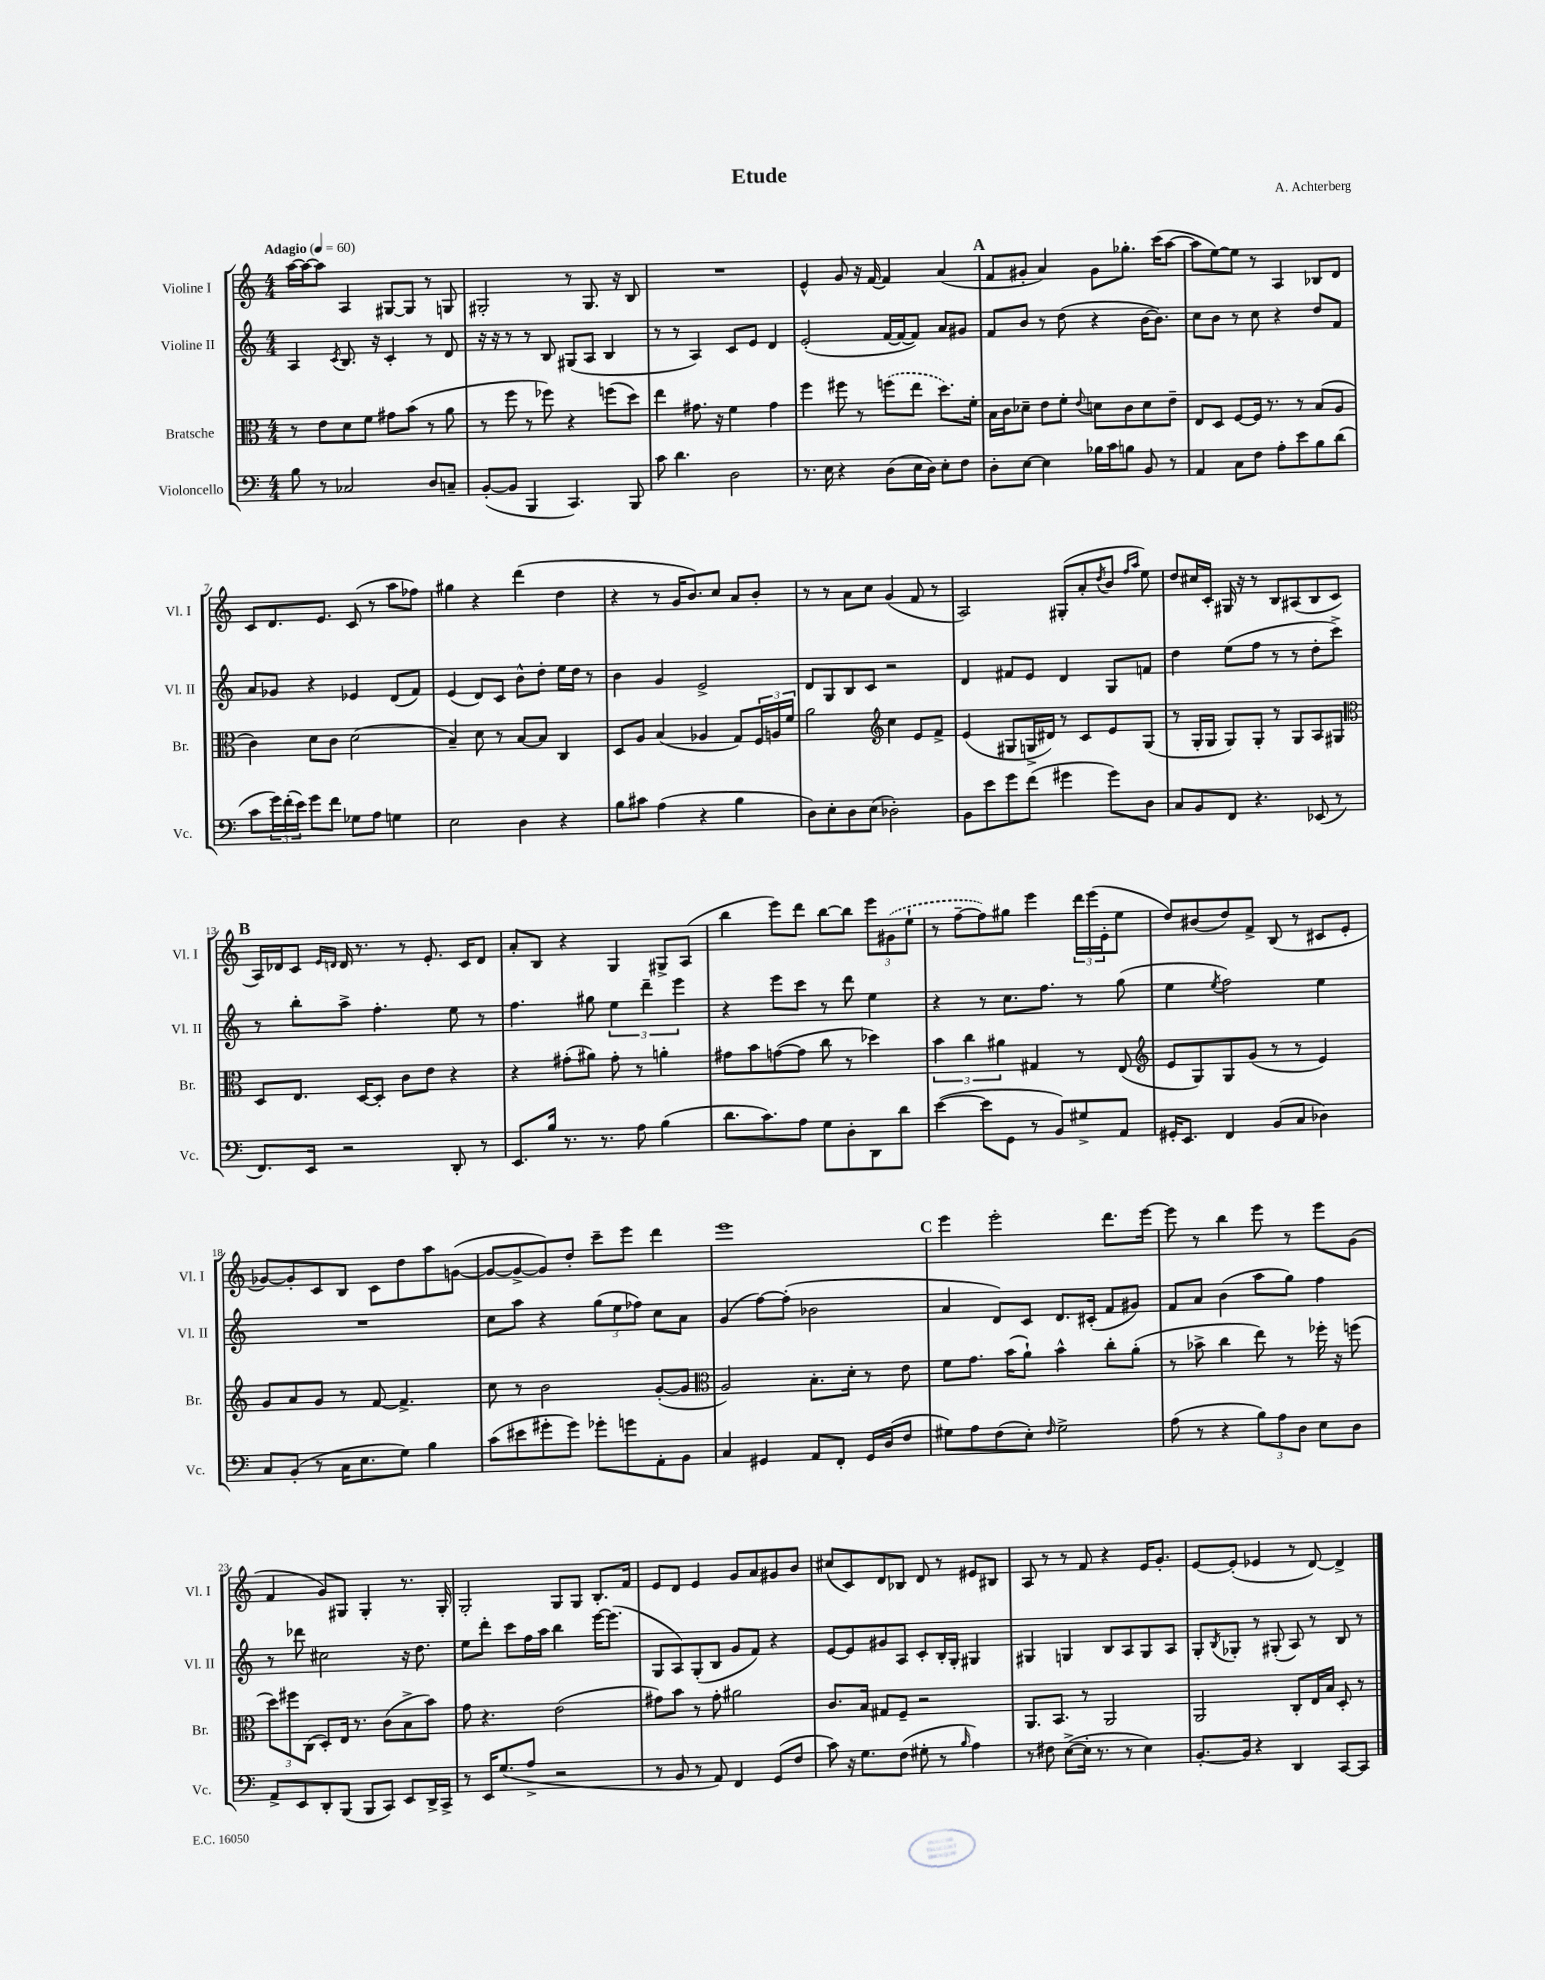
\header { title = "Etude" composer = "A. Achterberg" }
<<
\new StaffGroup <<
\new Staff = "s0" \with { instrumentName = "Violine I" shortInstrumentName = "Vl. I" } {
    \clef treble \key c \major \numericTimeSignature \time 4/4 \tempo "Adagio" 4 = 60
    a''16~ a''16~ a''8 a4 gis8~ gis8 r8 g8 |
    gis2-. r8 gis8. r16 b8 |
    R1 |
    e'4-^ g'8 r16 f'16~ f'4 a'4( |
    \mark \markup { \bold "A" } f'8 gis'8-. a'4) gis'8 ges''8.-. c'''16( a''8~ |
    a''8 e''8~) e''8 r8 a4 bes8 d'8 |
    c'8 d'8. e'8. c'8( r8 a''8 fes''8) |
    gis''4 r4 d'''4( d''4 |
    r4 r8 g'16 b'8.) c''8 a'8 b'8-. |
    r8 r8 a'8 c''8 g'4( f'8 r8 |
    a2) gis8-.( a'8-. \acciaccatura { d''8 } b'8 \grace { f''16 a''16 } e''8) |
    d''8 cis''16 c'16-. gis16 r16 r8 b8 ais8( b8 c'8 |
    \mark \markup { \bold "B" } a16) des'16 c'8 \grace { e'16 d'16 } d'16 r8. r8 e'8.-. c'16 d'8 |
    a'8-. b8 r4 g4 gis8-> a8( |
    b''4 e'''8) d'''8 b''8~ b''8 \tuplet 3/2 { e'''8 \once \slurDashed gis'8( e''8-! } |
    r8 f''8~-- f''8) gis''8 e'''4 \tuplet 3/2 { d'''16 e'''16( e'16-. } e''8 |
    d''8) bis'8( d''8) f'8-> b8( r8 cis'8 e'8-. |
    ges'8~) ges'8-. c'8 b8 c'8 d''8 a''8 g'8~( |
    g'8~ g'8~-> g'8) d''8-. c'''8-- e'''8 d'''4 |
    e'''1 |
    \mark \markup { \bold "C" } e'''4 e'''2-. d'''8. e'''16~ |
    e'''8 r8 b''4 e'''8 r8 e'''8 g'8( |
    f'4 g'8) gis8 gis4-. r8. gis16-. |
    g2-. g8 g8 b8.-. f'16 |
    e'8 d'8 e'4 g'8 a'8 gis'8 b'8 |
    cis''8( c'8) d'8 bes8 d'8 r8 eis'8 bis8 |
    a8 r8 r8 f'8 r4 e'16 g'8.-. |
    e'8~ e'8-.( ees'4 r8 d'8~) d'4-> \bar "|." |
}
\new Staff = "s1" \with { instrumentName = "Violine II" shortInstrumentName = "Vl. II" } {
    \clef treble \key c \major \numericTimeSignature \time 4/4
    a4 \acciaccatura { c'8 } b8. r16 c'4-. r8 d'8 |
    r16 r16 r8 r8 b8 gis8( a8 b4 |
    r8 r8 a4) c'8 e'8 d'4 |
    e'2-.( f'16~ f'16~ f'8) a'8 gis'8 |
    \mark \markup { \bold "A" } f'8 b'8 r8 d''8( r4 b'16~ b'8.) |
    c''8 b'8 r8 c''8 r4 d''8 f'8 |
    a'8 ges'8 r4 ees'4 d'8( f'8) |
    e'4( d'8) c'8 b'8-^ d''8-. e''16 d''16 r8 |
    b'4 g'4 e'2-> |
    d'8 g8 b8 c'8 r2 |
    d'4 fis'8 e'8 d'4 g8 f'8 |
    d''4 e''8( f''8 r8 r8 d''8-. c'''8->) |
    \mark \markup { \bold "B" } r8 b''8-. a''8-> f''4.-. e''8 r8 |
    f''4. gis''8 \tuplet 3/2 { e''4 d'''4-- e'''4 } |
    r4 e'''8 c'''8 r8 d'''8 e''4 |
    r4 r8 c''8. f''8. r8 g''8( |
    e''4 \acciaccatura { e''8 } f''2) e''4 |
    R1 |
    c''8 a''8 r4 \tuplet 3/2 { g''8( e''8 fes''8) } c''8 a'8 |
    g'4( f''8~) f''8-.( bes'2 |
    \mark \markup { \bold "C" } a'4 d'8) c'8 d'8. cis'16-.( f'8 gis'8) |
    f'8 a'8 b'4( a''8 g''8) f''4 |
    r8 des'''8 cis''2 r16 d''8. |
    e''8 d'''8-. c'''8 f''16 a''16 b''4 e'''16~ e'''8.( |
    g8 a8) g8-.( b8 g'8 f'8) r4 |
    e'8~ e'8 gis'8 a8 c'8-. b16-. g16-. gis4 |
    gis4 g4 b8 a8 g8 a8 |
    g8-. \acciaccatura { b8 } ges8-. r8 gis8-.( a8) r8 b8 r8 \bar "|." |
}
\new Staff = "s2" \with { instrumentName = "Bratsche" shortInstrumentName = "Br." } {
    \clef alto \key c \major \numericTimeSignature \time 4/4
    r8 e'8 d'8 f'8 gis'8 b'8( r8 a'8 |
    r8 f''8 r8 fes''8) r4 f''8( d''8) |
    e''4 gis'8. r16 f'4 gis'4 |
    f''4 fis''8 r8 \once \slurDashed f''8( e''8 d''8.) f'16-. |
    \mark \markup { \bold "A" } b16 c'16 des'8-- e'8 f'8-. \appoggiatura { e'8 } d'8 c'8 d'8 e'8-- |
    e8 d8 f8~ f16 r8. r8 b8( a8 |
    c'4) d'8 c'8 d'2( |
    b4--) d'8 r8 b8~ b8 c4 |
    d8 a8 b4( aes4 g8) \tuplet 3/2 { f16 a16 f'16 } |
    a'2 \clef treble c''4 e'8 f'8-> |
    e'4( gis8 g16-> dis'16) r8 c'8 e'8 g8( |
    r8 g16-. g16 g8) g8-. r8 g8 a8 gis8 |
    \mark \markup { \bold "B" } \clef alto d8 e8. d16~ d8-. c'8 e'8 r4 |
    r4 gis'8-.( ais'8) gis'8-. r8 a'4-. |
    gis'8 b'8 g'8~( g'8 c''8 r8 des''4) |
    \tuplet 3/2 { b'4 c''4 ais'4 } gis4 r8 e8( |
    \clef treble e'8 g8) g8 g'8( r8 r8 e'4) |
    g'8 a'8 g'8 r8 f'8~ f'4.-> |
    c''8 r8 b'2 g'8~-.( g'8 |
    \clef alto a2) b8.-. d'16-. r8 e'8 |
    \mark \markup { \bold "C" } f'8 g'8. b'16( a'8-!) b'4-^ c''8-. a'8-.( |
    r8 bes'8-> c''4 e''8) r8 fes''16-. r16 f''8( |
    \tuplet 3/2 { d''8) fis''8 c8( } d8-.) e16 r8. c'8( b8-> b'8) |
    g'8 r4. e'2( |
    gis'8) b'8 r8 gis'8-. ais'2 |
    c'8. b16 gis8 f8-- r2 |
    a,8. b,8. r8 a,2 |
    a,2 c8-. e16 b16 d8-. r8 \bar "|." |
}
\new Staff = "s3" \with { instrumentName = "Violoncello" shortInstrumentName = "Vc." } {
    \clef bass \key c \major \numericTimeSignature \time 4/4
    b8 r8 ces2 d8 c8-- |
    b,8~-.( b,8 b,,4 c,4.) b,,8 |
    c'8 d'4. d2 |
    r8. e16 r4 d8( e16 d16) e8-. f8 |
    \mark \markup { \bold "A" } d8-. e8~ e4 bes16 c'16 b8 b,8 r8 |
    a,4 c8 f8 a8-. e'8 b8 d'8( |
    c'8 \tuplet 3/2 { g'16) f'16-.( e'16) } g'8 f'8 ges8 a8 g4 |
    e2 d4 r4 |
    b8 cis'8 a4( r4 b4 |
    d8) e8-. d8 e8( des2-.) |
    b,8 e'8 g'8 f'8( gis'4 gis'8) d8 |
    c8 b,8 f,8 r4. ees,8( r8 |
    \mark \markup { \bold "B" } f,8.) e,16 r2 d,8-. r8 |
    e,8. b16 r8. r8. a8 b4( |
    d'8. c'8.) a8 g8 d8-. d,8 d'8 |
    e'4~( e'8 g,8 r8 b,8) gis8-> a,8 |
    gis,16-. e,8. f,4 b,8( c8 des4) |
    c8 b,8-.( r8 c16 e8. g8) b4 |
    c'8( eis'8 gis'8-. gis'8) ges'8-. g'8 a,8-. b,8 |
    c4 gis,4 a,8 f,8-. gis,16 d16( f8 |
    \mark \markup { \bold "C" } gis8) a8 f8( e8-.) \grace { f16 } gis2-> |
    a8( r8 r4 \tuplet 3/2 { b8) a8 d8 } e8 d8 |
    a,8-> e,8 d,8-. b,,8( b,,8 c,8) e,8 d,16-> c,16-> |
    r8 e,16 g8.( a8-> r2 |
    r8 b,8 r8 a,8) f,4 g,8( f8 |
    c'8) r16 g8. f8( gis8-. r8 \grace { b16 } a4) |
    r8 fis8 e8~->( e16-. r8. r8 e4) |
    b,8.~-. b,16 r4 d,4 c,8~ c,8 \bar "|." |
}
>>
>>
